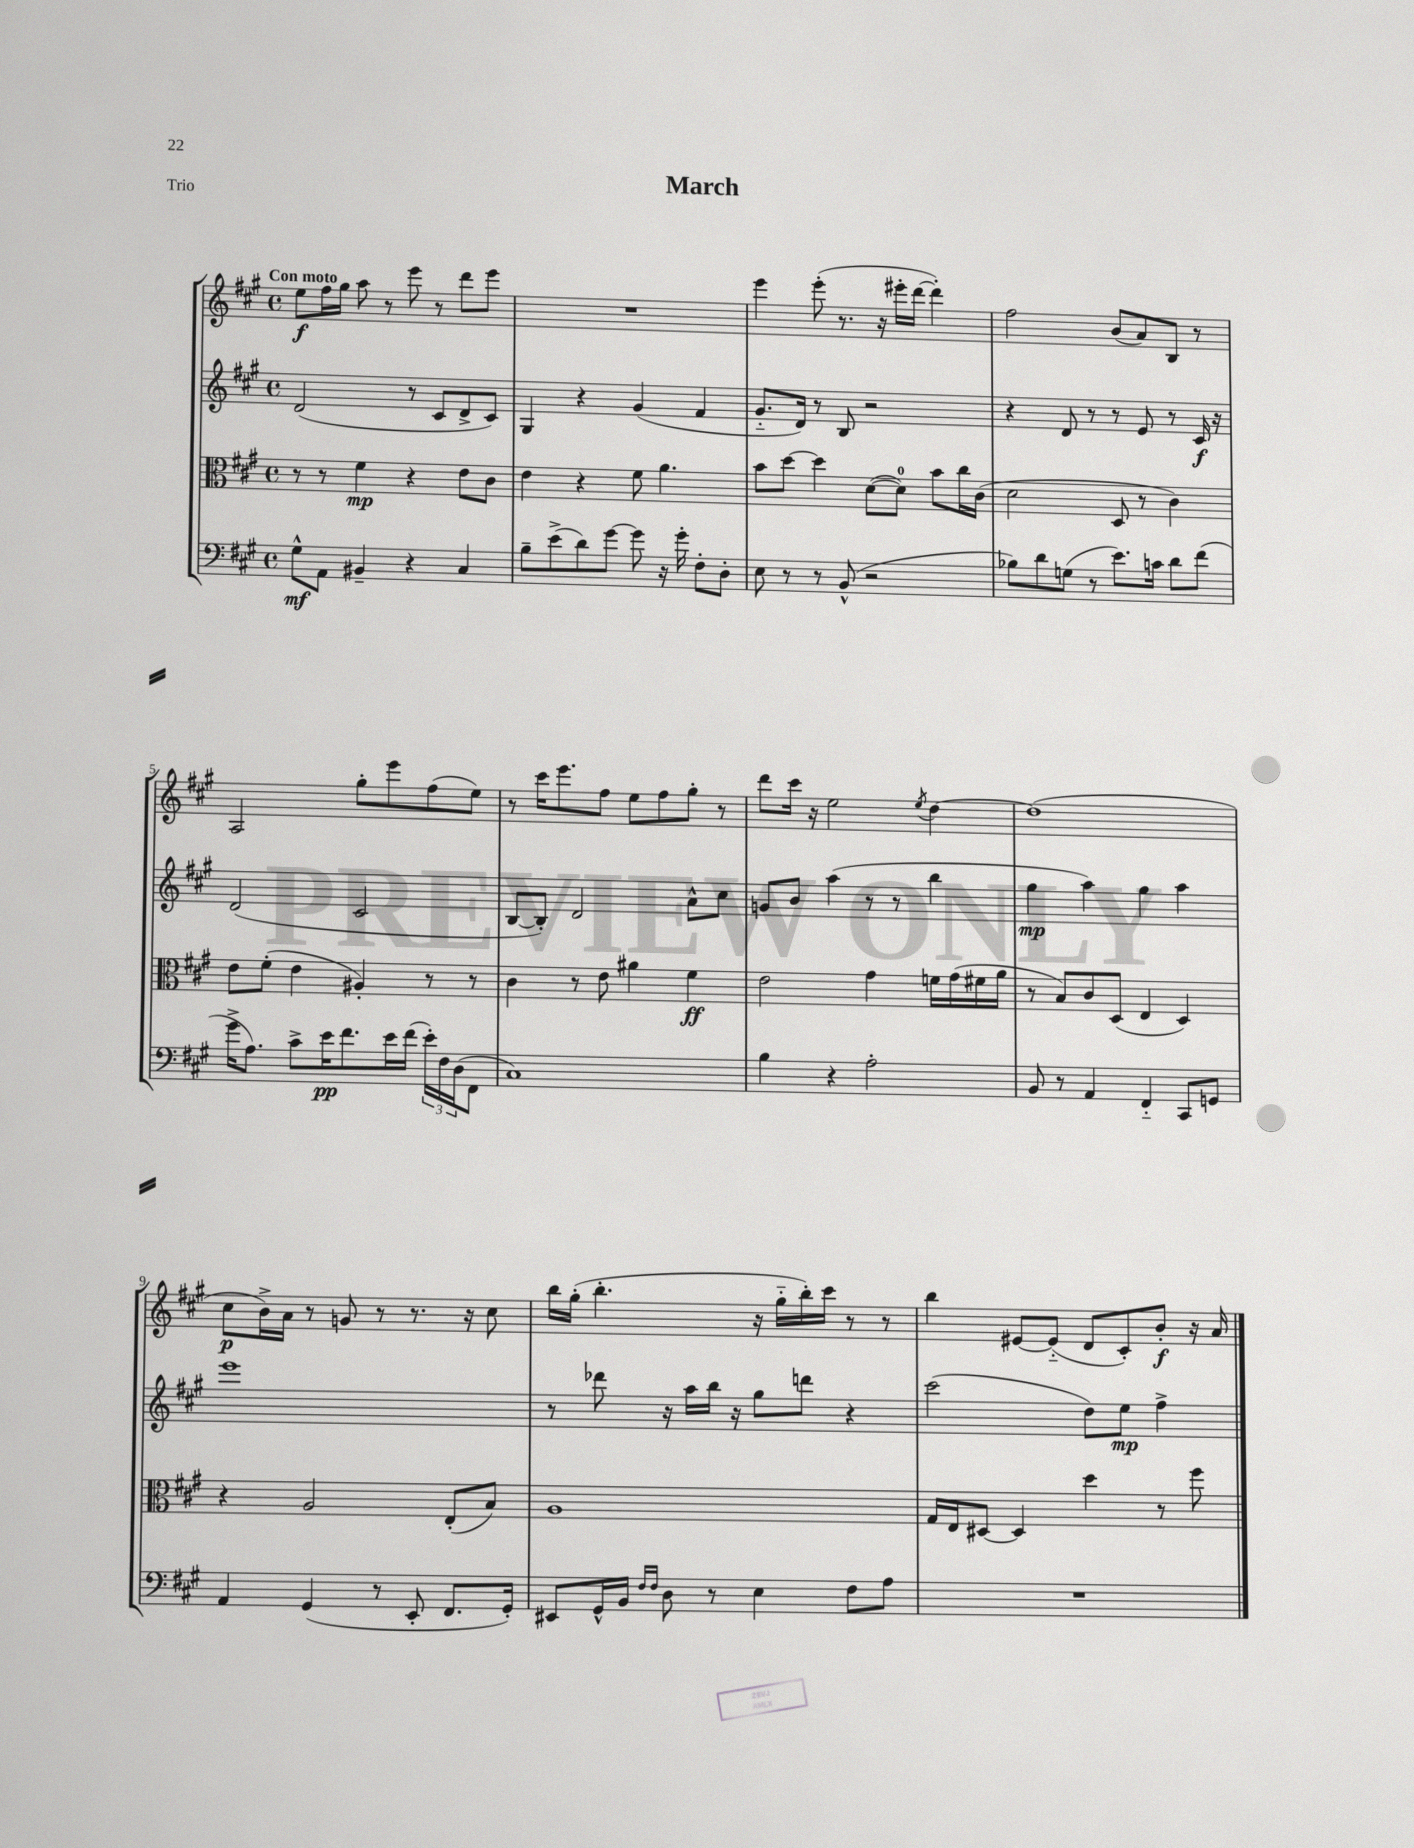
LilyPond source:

\header { title = "March" piece = "Trio" }
<<
\new StaffGroup <<
\new Staff = "s0" {
    \clef treble \key a \major \defaultTimeSignature \time 4/4 \tempo "Con moto"
    e''8\f fis''16 gis''16 a''8 r8 e'''8 r8 d'''8 e'''8 |
    R1 |
    e'''4 e'''8-.( r8. r16 eis'''16-. d'''16~ d'''4-.) |
    fis''2 b'8( a'8) b8 r8 |
    a2 gis''8-. e'''8 fis''8( e''8) |
    r8 cis'''16 e'''8. fis''8 e''8 fis''8 gis''8-. r8 |
    d'''8 cis'''16 r16 e''2 \acciaccatura { e''8 } d''4~ |
    d''1( |
    cis''8\p b'16->) a'16 r8 g'8 r8 r8. r16 cis''8 |
    b''16 gis''16-.( b''4.-. r16 gis''16-_ b''16-.) cis'''16 r8 r8 |
    b''4 eis'8~ eis'8-_( d'8 cis'8-.) b'8-.\f r16 a'16 \bar "|." |
}
\new Staff = "s1" {
    \clef treble \key a \major \defaultTimeSignature \time 4/4
    d'2( r8 cis'8 d'8-> cis'8) |
    gis4 r4 gis'4( fis'4 |
    gis'8.-_ d'16) r8 b8 r2 |
    r4 d'8 r8 r8 e'8 r8 cis'16\f r16 |
    d'2( cis'2 |
    b8~ b8-.) d'2 a'8-^ cis''8 |
    g'8 b'8 a''4( r8 r8 b''4 |
    gis''4\mp a''4) gis''4 a''4 |
    e'''1 |
    r8 des'''8 r16 a''16 b''16 r16 gis''8 d'''8 r4 |
    cis'''2( d''8) e''8\mp fis''4-> \bar "|." |
}
\new Staff = "s2" {
    \clef alto \key a \major \defaultTimeSignature \time 4/4
    r8 r8 fis'4\mp r4 e'8 cis'8 |
    e'4 r4 fis'8 a'4. |
    b'8 d''8~ d''4 d'8~( d'8-0) b'8 cis''16 cis'16( |
    d'2 d8 r8 cis'4) |
    e'8 fis'8-.( e'4 ais4-.) r8 r8 |
    cis'4 r8 e'8 ais'4 fis'4\ff |
    e'2 gis'4 f'16 gis'16( fis'16 a'16 |
    r8 b8) cis'8 d8( e4 d4) |
    r4 a2 e8-.( b8) |
    a1 |
    gis16 e16 dis8~ dis4 d''4 r8 fis''8 \bar "|." |
}
\new Staff = "s3" {
    \clef bass \key a \major \defaultTimeSignature \time 4/4
    gis8-^\mf a,8 bis,4-- r4 cis4 |
    b8-- e'8->( d'8) gis'8~ gis'8 r16 gis'16-. fis8-. d8-. |
    e8 r8 r8 b,8-^( r2 |
    bes8) d'8 g8( r8 e'8.) c'16 d'8 fis'8( |
    gis'16-> a8.) cis'8-> e'16\pp fis'8. e'16 fis'16( \tuplet 3/2 { e'16-.) fis16 d16( } fis,8 |
    cis1) |
    b4 r4 a2-. |
    b,8 r8 a,4 fis,4-_ cis,8 g,8 |
    a,4 gis,4( r8 e,8-. fis,8. gis,16-.) |
    eis,8 gis,16-^ b,16 \grace { fis16 fis16 } d8 r8 e4 fis8 a8 |
    R1 \bar "|." |
}
>>
>>
